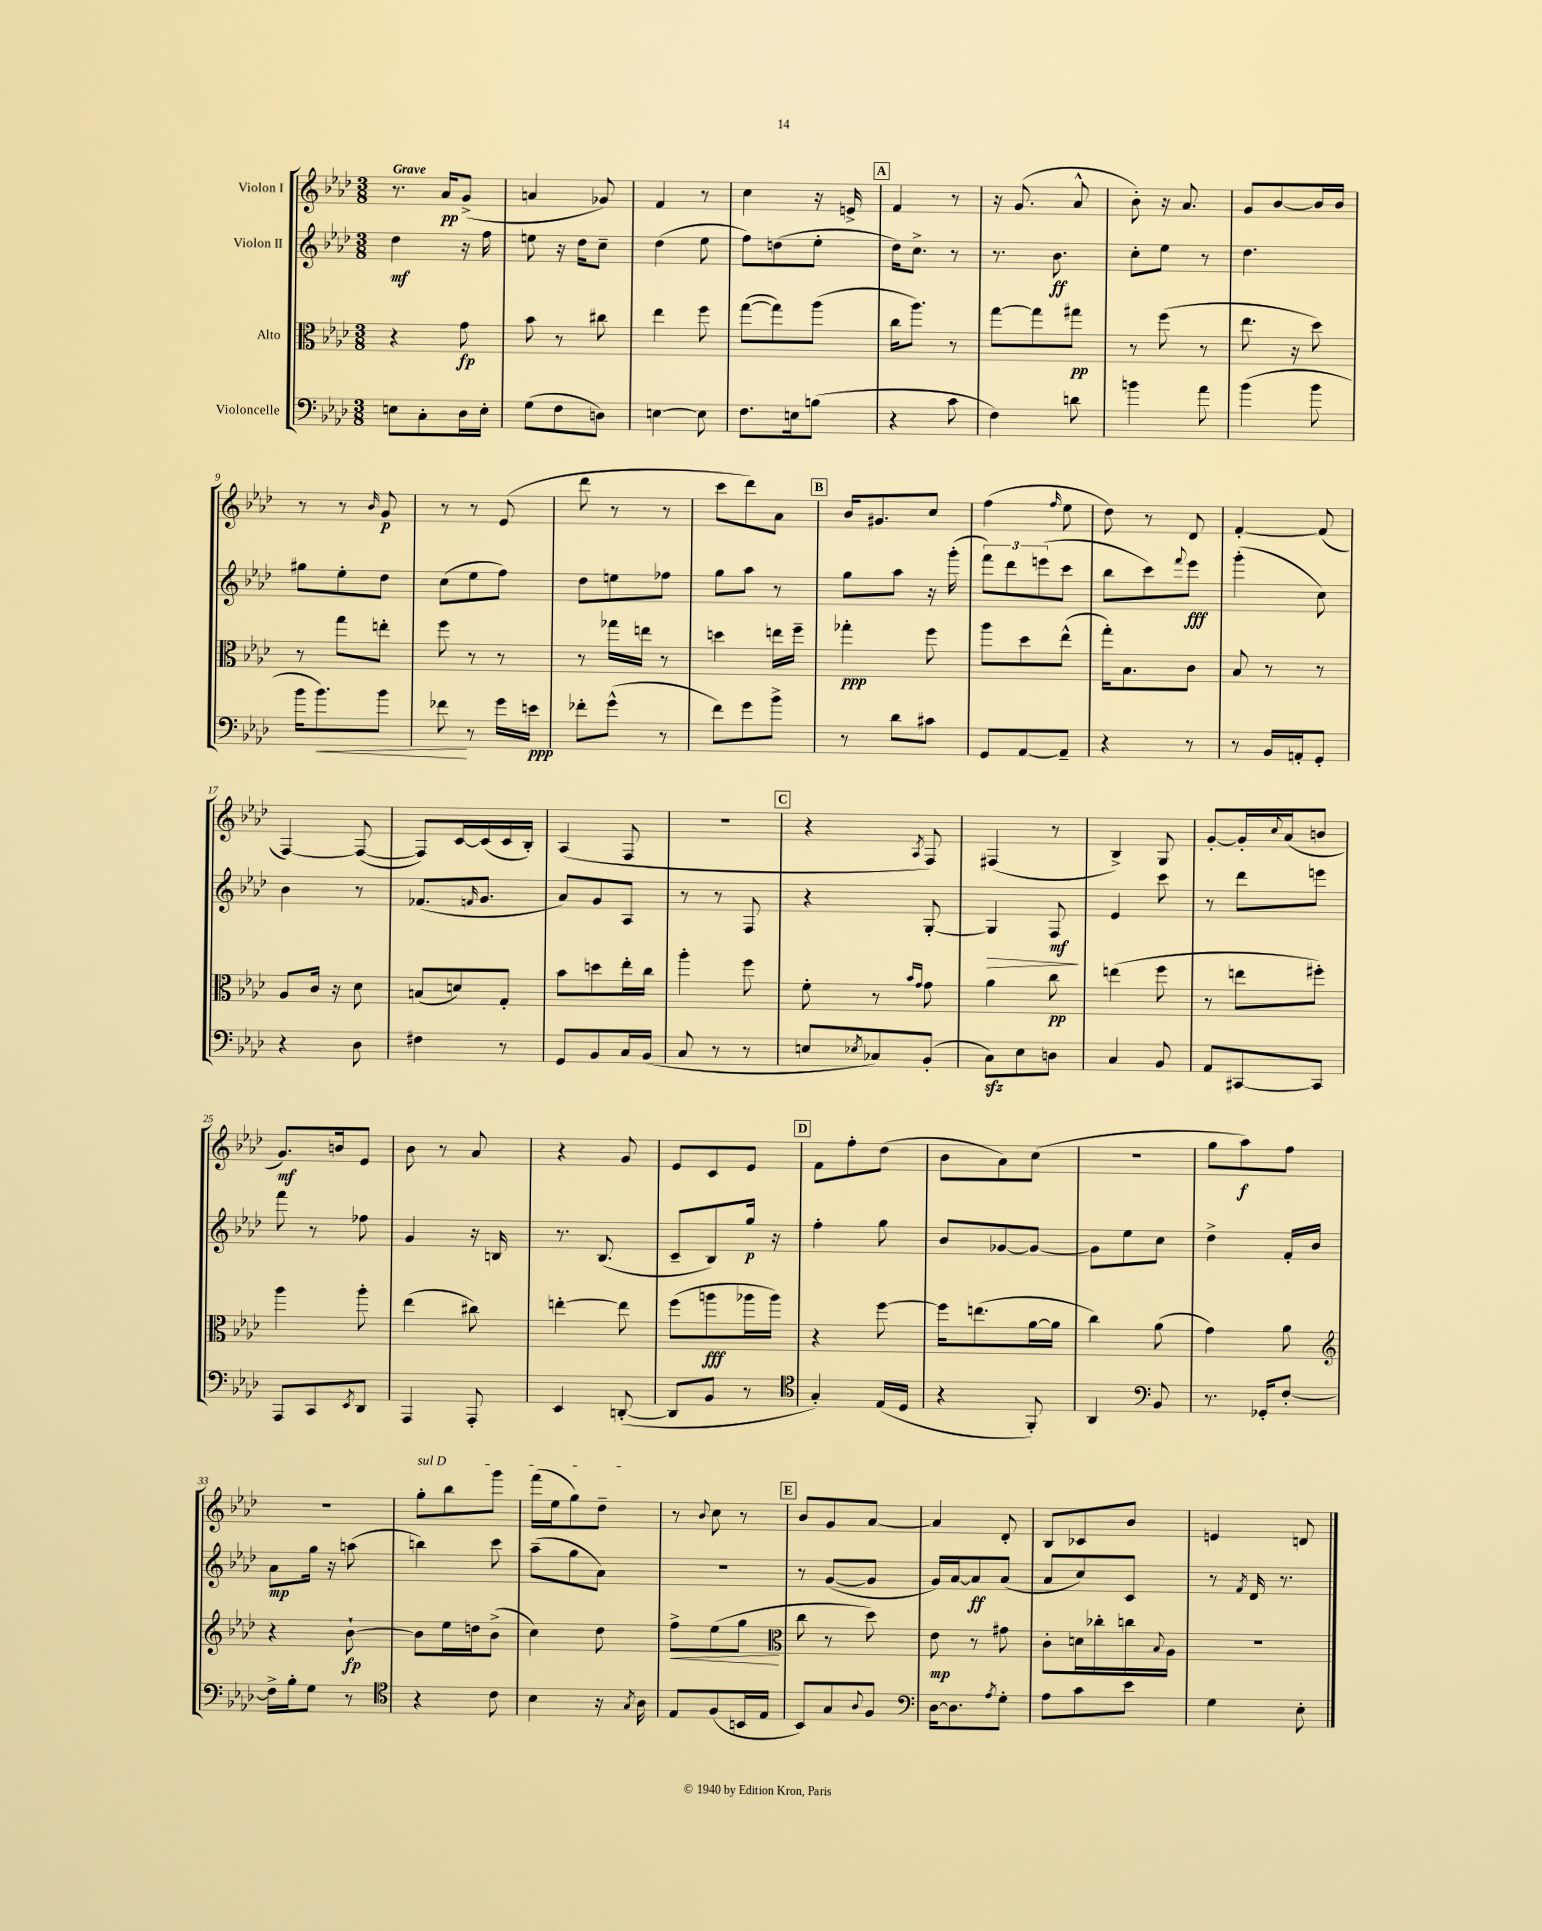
<<
\new StaffGroup <<
\new Staff = "s0" \with { instrumentName = "Violon I" } {
    \clef treble \key aes \major \numericTimeSignature \time 3/8 \tempo "Grave"
    r8. aes'16\pp g'8->( |
    a'4 ges'8) |
    f'4 r8 |
    c''4 r16 e'16-> |
    \mark \markup { \box "A" } f'4 r8 |
    r16 g'8.( aes'8-^ |
    bes'8-.) r16 aes'8. |
    g'8 bes'8~ bes'16 bes'16 |
    r8 r8 \grace { bes'16 } g'8\p |
    r8 r8 ees'8( |
    des'''8 r8 r8 |
    c'''8 des'''8) aes'8 |
    \mark \markup { \box "B" } bes'16 gis'8. c''8 |
    f''4( \grace { f''16 } ees''8 |
    des''8) r8 des'8 |
    f'4~-. f'8( |
    f4~) f8~( |
    f8) c'16~ c'16( c'16 bes16-.) |
    aes4( f8 |
    R4. |
    \mark \markup { \box "C" } r4 \acciaccatura { aes8 } f8) |
    fis4( r8 |
    bes4->) g8 |
    g'8~-. g'16-. \appoggiatura { c''8 } aes'16( b'8 |
    g'8.\mf) b'16 ees'8 |
    bes'8 r8 aes'8 |
    r4 g'8 |
    ees'8 c'8 ees'8 |
    \mark \markup { \box "D" } f'8 f''8-. des''8( |
    bes'8 aes'8) c''8( |
    R4. |
    g''8 aes''8\f) f''8 |
    r4. |
    \once \override TextSpanner.bound-details.left.text = \markup { \italic "sul D" } g''8-.\startTextSpan bes''8 g'''8 |
    f'''16( ees''16 g''8) des''8--\stopTextSpan |
    r8 \appoggiatura { bes'8 } c''8 r8 |
    \mark \markup { \box "E" } bes'8 g'8 aes'8~ |
    aes'4 des'8-. |
    bes8 ces'8 bes'8 |
    e'4 d'8 \bar "|." |
}
\new Staff = "s1" \with { instrumentName = "Violon II" } {
    \clef treble \key aes \major \numericTimeSignature \time 3/8
    des''4\mf r16 f''16 |
    e''8 r16 des''16 c''8-- |
    des''4( ees''8 |
    f''8) d''8( ees''8-. |
    \mark \markup { \box "A" } des''16) c''8.-> r8 |
    r8. bes'8.\ff |
    c''8-. ees''8 r8 |
    des''4. |
    gis''8 ees''8-. des''8 |
    c''8( ees''8 f''8) |
    des''8 e''8 fes''8 |
    g''8 aes''8 r8 |
    \mark \markup { \box "B" } g''8 aes''8 r16 g'''16-.( |
    \tuplet 3/2 { f'''8) des'''8 e'''8( } c'''8 |
    bes''8 c'''8) \appoggiatura { f'''8 } ees'''8\fff |
    g'''4-.( c''8) |
    bes'4 r8 |
    fes'8.( \grace { f'16 } g'8. |
    aes'8) g'8 aes8 |
    r8 r8 f8 |
    \mark \markup { \box "C" } r4 g8~-. |
    g4\> f8\mf\! |
    ees'4 c'''8 |
    r8 des'''8 e'''8 |
    f'''8 r8 fes''8 |
    g'4 r16 b16 |
    r8. bes8.( |
    c'8-- bes8) g''16\p r16 |
    \mark \markup { \box "D" } f''4-. g''8 |
    bes'8 ges'8~ ges'8~ |
    ges'8 ees''8 c''8 |
    des''4-> f'16-. bes'16 |
    aes'8\mp g''16 r16 a''8( |
    b''4) c'''8 |
    aes''8--( g''8 aes'8) |
    R4. |
    \mark \markup { \box "E" } r8 g'8~( g'8 |
    g'16) aes'16~ aes'8\ff aes'8( |
    aes'8 c''8) c'8 |
    r8 \acciaccatura { f'8 } des'16 r8. \bar "|." |
}
\new Staff = "s2" \with { instrumentName = "Alto" } {
    \clef alto \key aes \major \numericTimeSignature \time 3/8
    r4 g'8\fp |
    bes'8 r8 cis''8 |
    ees''4 f''8 |
    g''8~( g''8) aes''8( |
    \mark \markup { \box "A" } c''16 aes''8.) r8 |
    g''8~ g''8 gis''8\pp |
    r8 f''8( r8 |
    ees''8. r16 des''8) |
    r8 g''8 e''8-. |
    f''8 r8 r8 |
    r8 ges''16 e''16 r8 |
    d''4 e''16 f''16-- |
    \mark \markup { \box "B" } ges''4-.\ppp f''8 |
    aes''8 des''8 ees''8-^( |
    g''16-.) bes8. c'8 |
    bes8 r8 r8 |
    aes8 c'16 r16 des'8 |
    b8( d'8) g8-. |
    bes'8 d''8 ees''16-. c''16 |
    aes''4-. f''8 |
    \mark \markup { \box "C" } f'8-. r8 \grace { bes'16 g'16 } g'8 |
    aes'4 c''8\pp |
    e''4( f''8 |
    r8 e''8 fis''8-.) |
    aes''4 aes''8-. |
    ees''4( cis''8) |
    e''4~-. e''8 |
    f''8( a''8\fff aes''16 aes''16) |
    \mark \markup { \box "D" } r4 f''8~ |
    f''16 e''8.( aes'16~ aes'16 |
    c''4) aes'8( |
    g'4) aes'8 |
    \clef treble r4 bes'8~-!\fp |
    bes'8 ees''16 d''16 bes'8->( |
    c''4) des''8 |
    f''8->\< ees''8( g''8\! |
    \mark \markup { \box "E" } \clef alto c''8 r8 des''8) |
    ees'8\mp r8 gis'8 |
    c'8-. d'16 ces''16-. c''16 \appoggiatura { bes8 } aes16 |
    R4. \bar "|." |
}
\new Staff = "s3" \with { instrumentName = "Violoncelle" } {
    \clef bass \key aes \major \numericTimeSignature \time 3/8
    e8 c8-. des16 e16-. |
    g8( f8 d8) |
    e4~ e8 |
    f8. e16 b8( |
    \mark \markup { \box "A" } r4 c'8 |
    f4) d'8 |
    b'4 aes'8 |
    bes'4( bes'8 |
    bes'16 bes'8.\<) bes'8 |
    fes'8\! r8 g'16 e'16\ppp |
    fes'8-. g'8-^( r8 |
    f'8) g'8 bes'8-> |
    \mark \markup { \box "B" } r8 des'8 cis'8 |
    g,8 aes,8~ aes,8-- |
    r4 r8 |
    r8 bes,16 a,16-. g,8-. |
    r4 des8 |
    fis4 r8 |
    g,8 bes,8 c16 bes,16( |
    c8 r8 r8 |
    \mark \markup { \box "C" } e8 \acciaccatura { ees8 } ces8) bes,8-.( |
    c8\sfz) ees8 d8 |
    c4 bes,8 |
    aes,8 cis,8~ cis,8 |
    aes,,8 c,8 \acciaccatura { ees,8 } des,8 |
    aes,,4 aes,,8-. |
    ees,4 d,8~-.( |
    d,8 bes,8 r8 |
    \mark \markup { \box "D" } \clef tenor g4-.) ees16( des16 |
    r4 f,8-.) |
    aes,4 \clef bass bes,8 |
    r8. ges,16-. f8~-. |
    f16-> bes16-. g8 r8 |
    \clef tenor r4 c'8 |
    bes4 r16 \acciaccatura { g8 } aes16 |
    ees8 f8( b,16 ees16 |
    \mark \markup { \box "E" } bes,8) g8 \appoggiatura { aes8 } f8 |
    \clef bass des16~ des8. \acciaccatura { aes8 } g8-. |
    aes8 c'8 ees'8 |
    g4 ees8-. \bar "|." |
}
>>
>>
